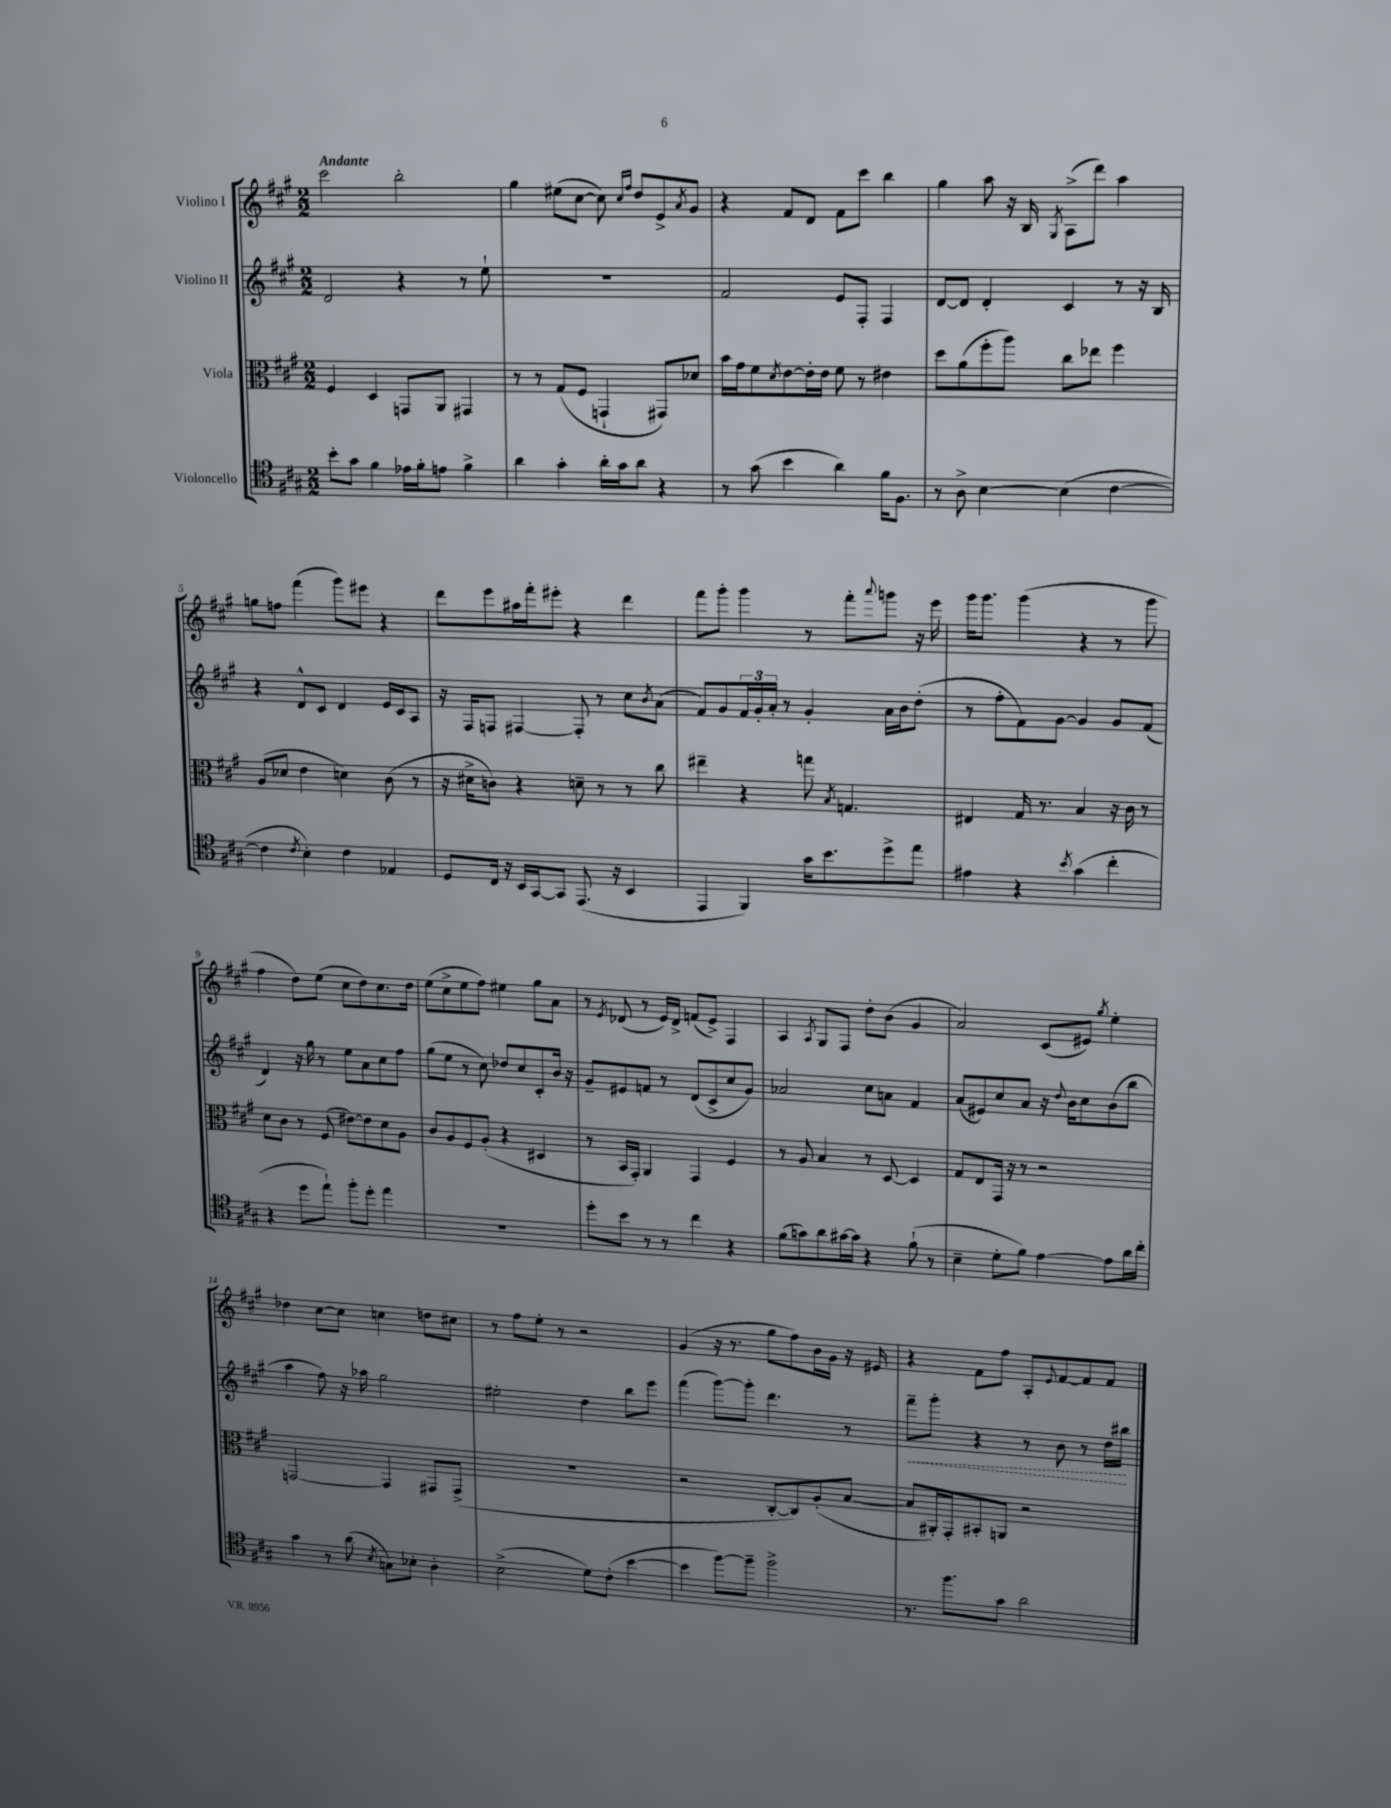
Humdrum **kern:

**kern	**kern	**kern	**dynam	**kern
*part4	*part3	*part2	*part2	*part1
*staff4	*staff3	*staff2	*staff2	*staff1
*I"Violoncello	*I"Viola	*I"Violino II	*	*I"Violino I
*clefC4	*clefC3	*clefG2	*	*clefG2
*k[f#c#g#]	*k[f#c#g#]	*k[f#c#g#]	*	*k[f#c#g#]
*M2/2	*M2/2	*M2/2	*	*M2/2
=1	=1	=1	=1	=1
!	!	!	!	!LO:TX:a:B:t=Andante
8b'\L	4F#/	2d/	.	2ccc#\
8g#\J	.	.	.	.
4f#\	4D/	.	.	.
16e-X\LL	8GGn/L	4r	.	2bb'\
16f#'\J	.	.	.	.
8en\J	8AA/J	.	.	.
4f#^\	4GG#X/	8r	.	.
.	.	8ee`\	.	.
=2	=2	=2	=2	=2
4a\	8r	1r	.	4gg#\
.	8r	.	.	.
4g#'\	(8G#/L	.	.	(8ee#X\L
.	8F#/J	.	.	[8cc#\J
16a'\LL	4GGn`/	.	.	8cc#\])
16g#\J	.	.	.	.
.	.	.	.	16qqcc#/LL
.	.	.	.	16qqff#/JJ
8a\J	.	.	.	8dd/L
4r	8GG#X/L)	.	.	8e^/
.	.	.	.	8qa/
.	8d-X/J	.	.	8g#/J
=3	=3	=3	=3	=3
8r	16b\LL	2f#/	.	4r
.	16g#\J	.	.	.
(8g#\	8f#\	.	.	.
.	8qd/	.	.	.
4b\	[8e\	.	.	8f#/L
.	16e'\L]	.	.	8d/J
.	16e\JJ	.	.	.
4a\)	8f#\	8e/L	.	8f#\L
.	8r	8F#'/J	.	8ccc#\J
16f#\KL	4e#X\	4F#/	.	4bb\
8.F#\J	.	.	.	.
=4	=4	=4	=4	=4
8r	8dd\L	[8d/L	.	4gg#\
8A^\	(8a\	8d/J]	.	.
[4B\	8ff#'\	4d'/	.	8aa\
.	8aa\J)	.	.	16r
.	.	.	.	16B/
.	.	.	.	8qG#/
(4B\]	8cc#\L	4c#/	.	(8A^\L
.	8ee-X\J	.	.	8ddd\J)
[4c#\	4ff#\	8r	.	4aa\
.	.	16r	.	.
.	.	16B/	.	.
!!LO:LB:g=z
=5	=5	=5	=5	=5
4c#\]	(8A/L	4r	.	8ggn\L
.	8d-X/J	.	.	8ffn\J
8qc#/	.	.	.	.
4B'\)	4e\	8d^^/L	.	(4fff#\
.	.	8c#/J	.	.
4c#\	4dn\)	4d/	.	8ggg#\L)
.	.	.	.	8eee#X\J
4E-X/	(8c#\	16e/LL	.	4r
.	.	16c#/J	.	.
.	8r	8A/J	.	.
=6	=6	=6	=6	=6
8D/L	16r	16r	.	8ddd\L
.	16d#X^\KL	16F#/KL	.	.
16C#/Jk	8cn\J)	8Fn/J	.	8eee\
16r	.	.	.	.
16BB/LL	4r	[4F#X/	.	16aa#X\L
[16GG#/J	.	.	.	16fff#'\J
8GG#/J]	.	.	.	8eee#X'\J
(8.EE/	8dn~\	8F#'/]	.	4r
.	8r	8r	.	.
16r	.	.	.	.
4BB/	8r	8cc#\L	.	4ddd\
.	.	8qb/	.	.
.	8cc#\	(8a\J	.	.
=7	=7	=7	=7	=7
4EE/	4ee#X~\	8f#/L)	.	8fff#\L
.	.	8g#/	.	8ggg#'\J
4FF#/)	4r	24f#/L	.	4ggg#\
.	.	24g#'/	.	.
.	.	24a'/JJ	.	.
.	.	8r	.	.
16g#\KL	8ggn\	4g#'/	.	8r
8.b\	.	.	.	.
.	8qB/	.	.	.
.	4.Gn/	.	.	8fff#'\L
.	.	.	.	8qqaaa/
8dd^\	.	16a\LL	.	8gggn\J
.	.	16b\J	.	.
8ee\J	.	(8dd'\J	.	16r
.	.	.	.	16eee\
=8	=8	=8	=8	=8
4e#X\	4E#X/	8r	.	16ggg#\KL
.	.	.	.	8.ggg#\J
.	.	8ff#'\L	.	.
4r	16G#/	8f#\)	.	(4ggg#\
.	8.r	.	.	.
.	.	[8g#\J	.	.
8qb/	.	.	.	.
(4g#\	4B/	4g#/]	.	4r
4cc#'\	16r	8g#/L	.	8r
.	16c#\	.	.	.
.	8r	(8f#/J	.	8ggg#\
!!LO:LB:g=z
=9	=9	=9	=9	=9
4r	8d\L	4d/)	.	4ff#\
.	8c#\J	.	.	.
8dd\L	8r	16r	.	8dd\L)
.	.	16gg#\	.	.
8ee`\J)	(8F#/	8r	.	(8ee\J
8ff#'\L	[8e#X\L)	8ee\L	.	8cc#\L
8dd'\J	8e#\]	8a\	.	8dd\)
4ee\	8d\	8cc#\	.	8.cc#\
.	8A\J	8ff#\J	.	.
.	.	.	.	16dd\Jk
=10	=10	=10	=10	=10
1r	8c#/L	(8gg#\L	.	(8ee\L
.	8A/	8ee\J	.	8cc#^\
.	8F#/	8r	.	8ee\
.	(8A'/J	8cc#\)	.	8ff#\J)
.	4r	8dd-X/L	.	4ee#X\
.	.	8cc#/	.	.
.	4D#X/	8c#'/	.	8gg#\L
.	.	16b/Jk	.	8a\J
.	.	16r	.	.
=11	=11	=11	=11	=11
8dd'\L	8r	8g#~/L	.	8r
.	.	.	.	8qe/
8b\J	16BB/LL	8e#X/	.	(8d-X/
.	16GG#'/JJ)	.	.	.
8r	4AA/	8fn/J	.	8r
8r	.	8r	.	16e/LL)
.	.	.	.	16d-^/JJ
4cc#\	4GG#/	(8d/L	.	(8fn/L
.	.	8c#^/	.	8e^/J)
4r	4F#/	8cc#/	.	4F#/
.	.	8g#/J)	.	.
=12	=12	=12	=12	=12
(8f#\L	8r	2a-X/	.	4A/
8gn\)	8A/	.	.	.
.	.	.	.	8qA/
8a\	4B/	.	.	8G#/L
[16g#X\L	.	.	.	8F#/J
16g#\JJ]	.	.	.	.
4r	8r	8cc#\L	.	8dd'\L
.	[8D/	8an\J	.	(8b\J
(8f#`\	4D/]	4f#/	.	4g#/
8r	.	.	.	.
=13	=13	=13	=13	=13
4B~\	8G#/L	(8a/L	.	2a/)
.	8E/	8e#X/)	.	.
8d'\L	16GG#/Jk	8cc#/	.	.
.	16r	.	.	.
8f#\J)	8r	8a/J	.	.
[4e\	2r	16r	.	(8c#/L
.	.	8qqdd/	.	.
.	.	16b\KL	.	.
.	.	8cc#\	.	8e#X/J)
.	.	.	.	8qgg#/
8e\L]	.	(8b\	.	4ee'\
16a\L	.	8bb\J	.	.
16cc#'\JJ	.	.	.	.
!!LO:LB:g=z
=14	=14	=14	=14	=14
4g#\	[2GGn/	4aa\	.	4dd-X\
8r	.	8ff#\)	.	[8cc#\L
(8a\	.	16r	.	8cc#\J]
.	.	16aa-X\	.	.
8qB/	.	.	.	.
8Gn\L)	4GG/]	2gg#\	.	4ccn\
8B-X'\J	.	.	.	.
4A'\	8GG#X/L	.	.	8ddn\L
.	(8GG#^/J	.	.	8cc#X\J
=15	=15	=15	=15	=15
(2B^\	1r	2ee#X'\	.	8r
.	.	.	.	8ff#\L
.	.	.	.	8ee'\J
.	.	.	.	8r
8d\L)	.	4dd\	.	2r
(8c#'\J	.	.	.	.
[4b\	.	8bb\L	.	.
.	.	8eee\J	.	.
=16	=16	=16	=16	=16
4b\]	2r	(4fff#\	.	(4g#/
[8ff#\L)	.	[8ggg#\L)	.	16r
.	.	.	.	8.r
8ff#~\J]	.	8ggg#'\J]	.	.
2ff#^\	[8C#'/L	4.ddd\	.	8gg#\L
.	8C#/])	.	.	8ff#\)
.	(8A'/	.	.	16b\L
.	.	.	.	16g#\JJ
.	[8B/J	8r	.	16r
.	.	.	.	16e#X/
=17	=17	=17	=17	=17
!	!	!	!LO:HP:b	!
8.r	8B/L]	8fff#~\L	<	4r
.	16AA#X'/L)	8ggg#'\J	.	.
8.ff#\L	16GG#'/J	.	.	.
.	8BB#X'/	4r	.	8f#\L
8g#\J	8AAn/J	.	.	8ff#\J
2a\	2r	8r	.	8A'/L
.	.	.	.	8qqe/
.	.	8b\	.	[8f#/
.	.	8r	.	8f#/]
.	.	16dd\LL	.	8f#/J
.	.	16bb#X\JJ	.	.
.	.	.	[	.
==	==	==	==	==
*-	*-	*-	*-	*-
